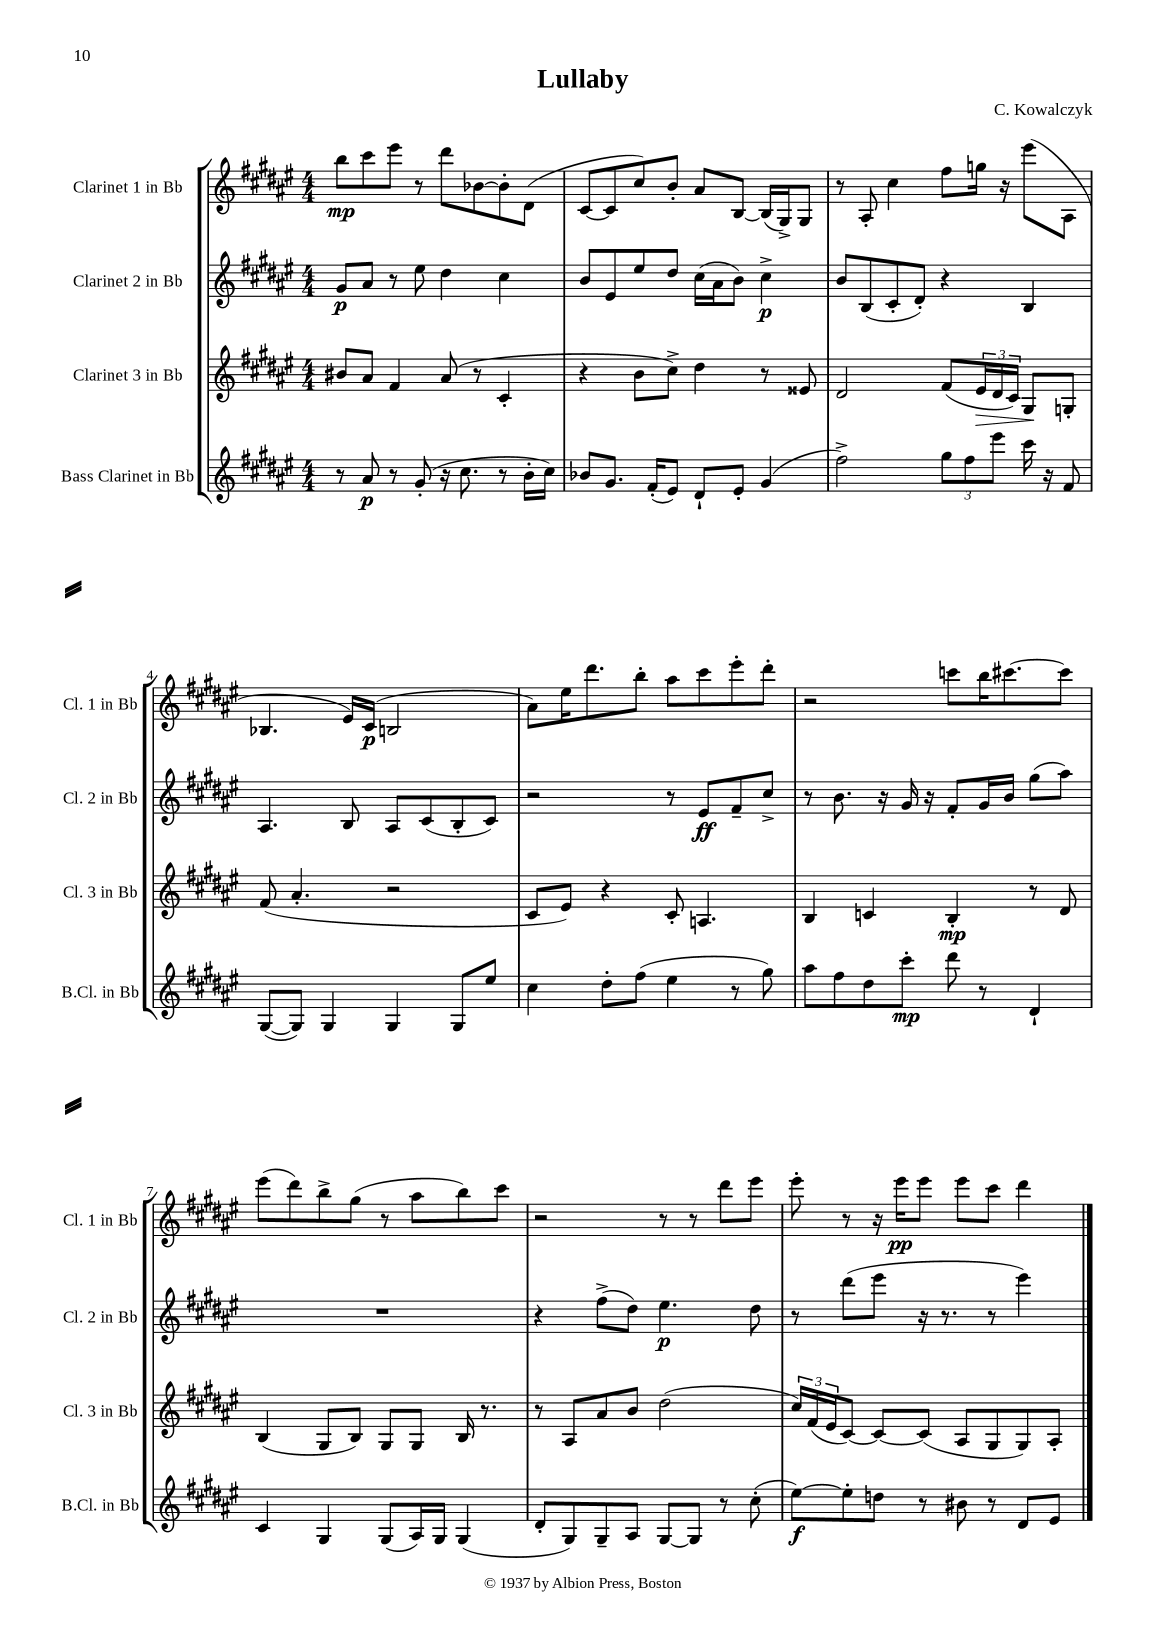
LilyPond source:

\header { title = "Lullaby" composer = "C. Kowalczyk" }
<<
\new StaffGroup <<
\new Staff = "s0" \with { instrumentName = "Clarinet 1 in Bb" shortInstrumentName = "Cl. 1 in Bb" } {
    \clef treble \key fis \major \numericTimeSignature \time 4/4
    b''8\mp cis'''8 eis'''8 r8 dis'''8 bes'8~ bes'8-. dis'8( |
    cis'8~ cis'8 cis''8) b'8-. ais'8 b8~ b16( gis16->) gis8 |
    r8 ais8-. cis''4 fis''8 g''16 r16 eis'''8( ais8 |
    bes4. eis'16) cis'16\p( b2 |
    ais'8) eis''16 dis'''8. b''8-. ais''8 cis'''8 eis'''8-. dis'''8-. |
    r2 c'''8 b''16 cis'''8.~ cis'''8 |
    eis'''8( dis'''8) b''8-> gis''8( r8 ais''8 b''8) cis'''8 |
    r2 r8 r8 dis'''8 eis'''8 |
    eis'''8-. r8 r16 eis'''16\pp eis'''8 eis'''8 cis'''8 dis'''4 \bar "|." |
}
\new Staff = "s1" \with { instrumentName = "Clarinet 2 in Bb" shortInstrumentName = "Cl. 2 in Bb" } {
    \clef treble \key fis \major \numericTimeSignature \time 4/4
    gis'8\p ais'8 r8 eis''8 dis''4 cis''4 |
    b'8 eis'8 eis''8 dis''8 cis''16( ais'16 b'8) cis''4->\p |
    b'8 b8( cis'8-. dis'8-.) r4 b4 |
    ais4. b8 ais8 cis'8( b8-. cis'8) |
    r2 r8 eis'8\ff fis'8-- cis''8-> |
    r8 b'8. r16 gis'16 r16 fis'8-. gis'16 b'16 gis''8( ais''8) |
    R1 |
    r4 fis''8->( dis''8) eis''4.\p dis''8 |
    r8 dis'''8( eis'''8 r16 r8. r8 eis'''4) \bar "|." |
}
\new Staff = "s2" \with { instrumentName = "Clarinet 3 in Bb" shortInstrumentName = "Cl. 3 in Bb" } {
    \clef treble \key fis \major \numericTimeSignature \time 4/4
    bis'8 ais'8 fis'4 ais'8( r8 cis'4-. |
    r4 b'8 cis''8->) dis''4 r8 eisis'8 |
    dis'2 fis'8( \tuplet 3/2 { eis'16\> dis'16 cis'16) } gis8\! g8-. |
    fis'8( ais'4.-. r2 |
    cis'8 eis'8) r4 cis'8-. a4. |
    b4 c'4 b4-.\mp r8 dis'8 |
    b4( gis8 b8) gis8 gis8 b16 r8. |
    r8 ais8 ais'8 b'8 dis''2( |
    \tuplet 3/2 { cis''16) fis'16( eis'16 } cis'8~) cis'8~ cis'8( ais8 gis8 gis8) ais8-. \bar "|." |
}
\new Staff = "s3" \with { instrumentName = "Bass Clarinet in Bb" shortInstrumentName = "B.Cl. in Bb" } {
    \clef treble \key fis \major \numericTimeSignature \time 4/4
    r8 ais'8\p r8 gis'8-.( r16 cis''8. r8 b'16-. cis''16) |
    bes'8 gis'8. fis'16-.( eis'8) dis'8-! eis'8-. gis'4( |
    fis''2->) \tuplet 3/2 { gis''8 fis''8 eis'''8 } cis'''16 r16 fis'8 |
    gis8~( gis8) gis4 gis4 gis8 eis''8 |
    cis''4 dis''8-. fis''8( eis''4 r8 gis''8) |
    ais''8 fis''8 dis''8 cis'''8-.\mp dis'''8 r8 dis'4-! |
    cis'4 gis4 gis8( ais16) gis16 gis4( |
    dis'8-. gis8) gis8-- ais8 gis8~ gis8 r8 cis''8-.( |
    eis''8~\f) eis''8-. d''8 r8 bis'8 r8 dis'8 eis'8 \bar "|." |
}
>>
>>
